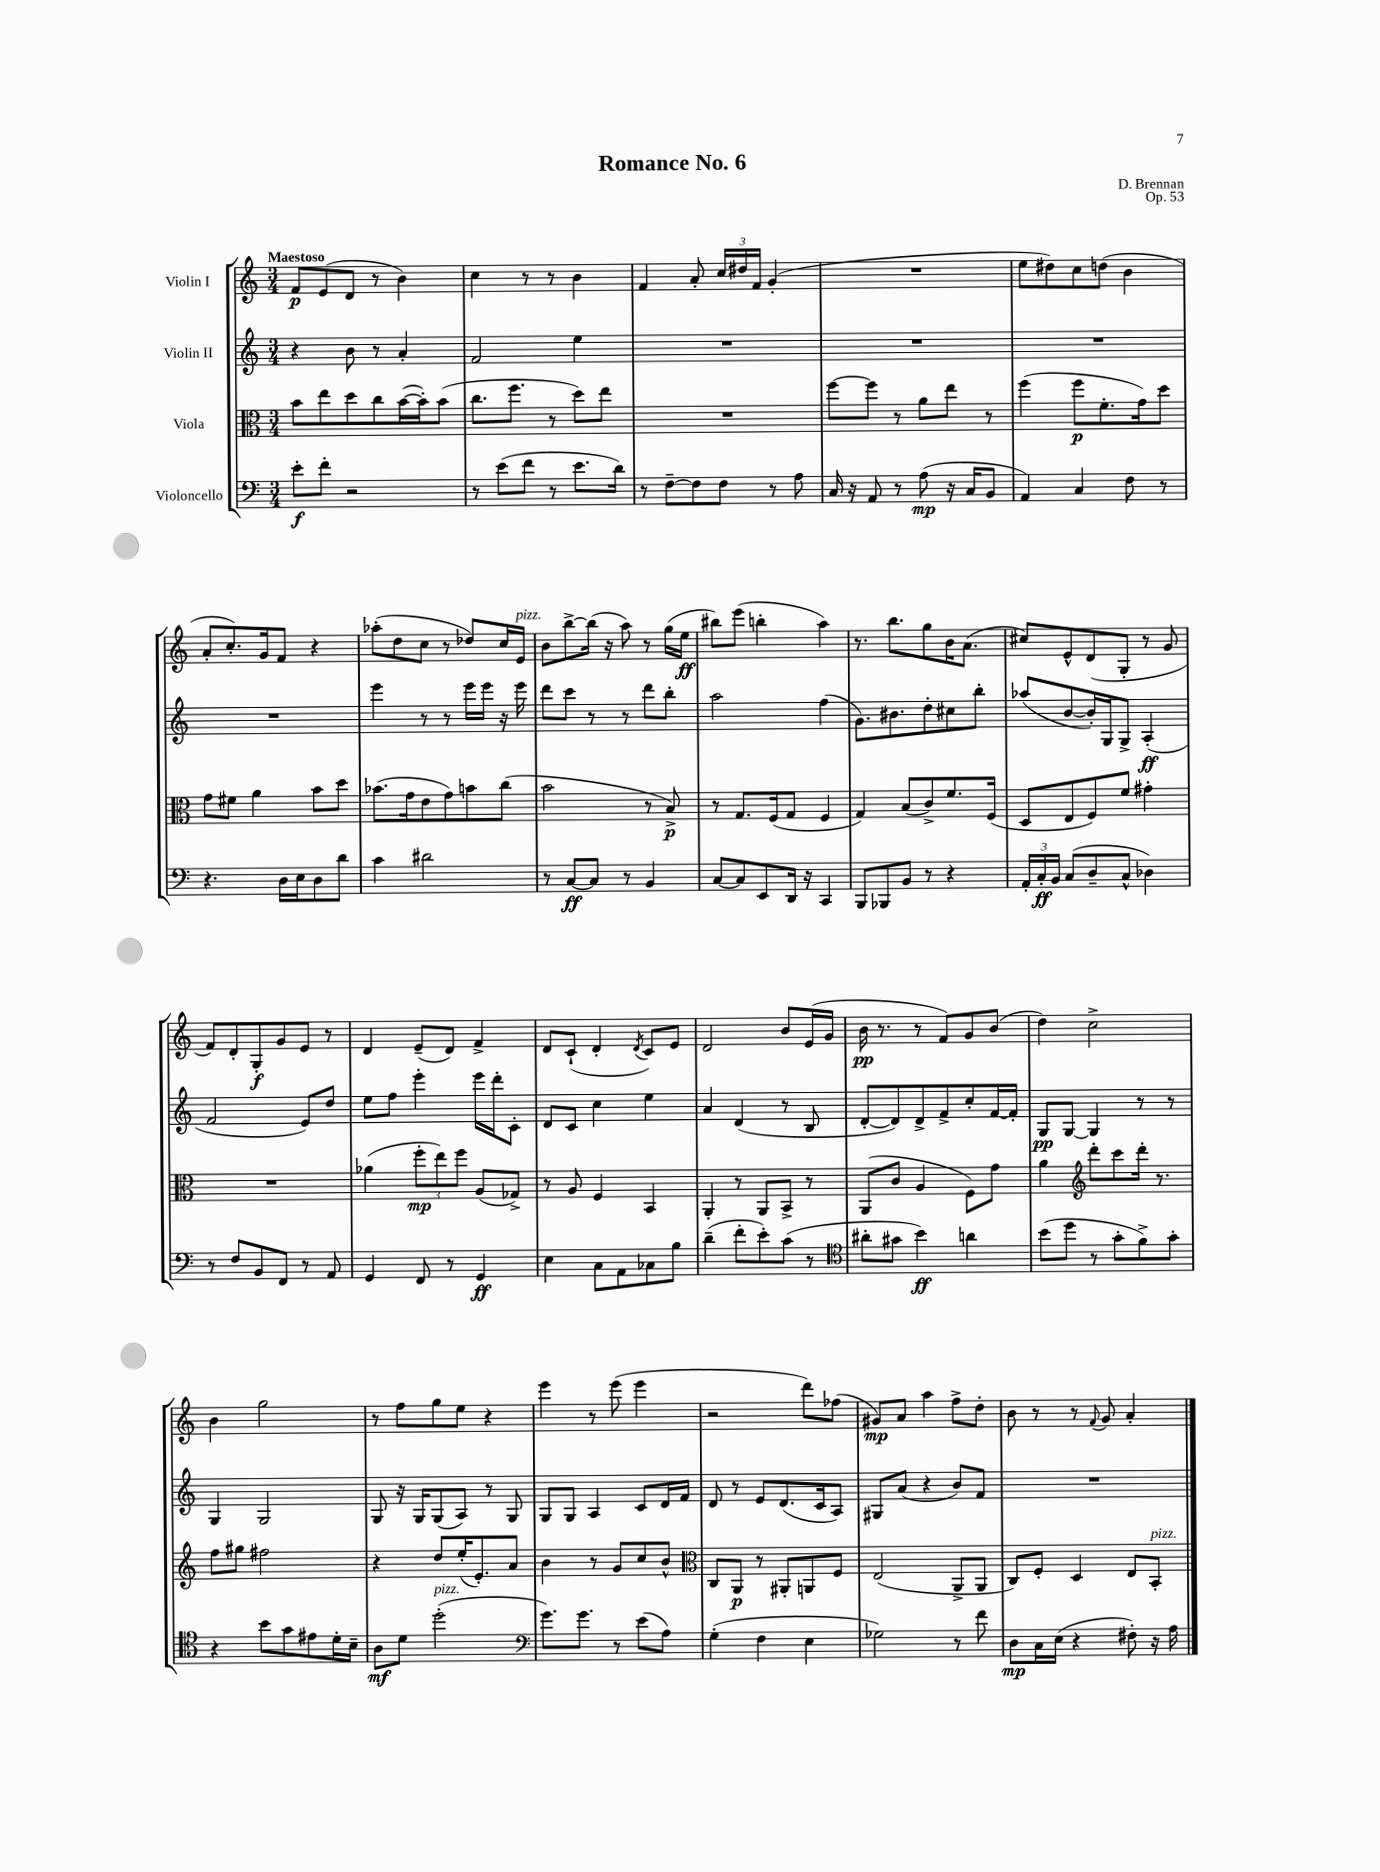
\header { title = "Romance No. 6" composer = "D. Brennan" opus = "Op. 53" }
<<
\new StaffGroup <<
\new Staff = "s0" \with { instrumentName = "Violin I" } {
    \clef treble \key c \major \numericTimeSignature \time 3/4 \tempo "Maestoso"
    \autoBeamOff f'8[\p e'8( d'8] r8 b'4) |
    c''4 r8 r8 b'4 |
    f'4 a'8-. \tuplet 3/2 { c''16[ dis''16 f'16] } g'4-.( |
    R2. |
    e''8[ dis''8) c''8 d''8]( b'4 |
    a'8[-. c''8.-.) g'16 f'8] r4 |
    aes''8[-.( d''8 c''8] r8 des''8[) c''16 e'16]^\markup { \italic "pizz." } |
    b'8[ b''8~-> b''16]( r16 a''8) r8 g''16[( e''16]\ff |
    bis''8[) e'''8]( b''4-. a''4) |
    r8. b''8.[ g''8 b'16 a'8.]( |
    cis''8[) e'8-^ d'8( g8]-. r8 g'8 |
    f'8[) d'8-. g8-.\f g'8 e'8] r8 |
    d'4 e'8[--( d'8]) f'4-> |
    d'8[ c'8]-!( d'4-. \acciaccatura { d'8 } c'8[) e'8] |
    d'2 b'8[ e'16( g'16] |
    b'16\pp r8. r8 f'8[) g'8 b'8]( |
    d''4) c''2-> |
    b'4 g''2 |
    r8 f''8[ g''8 e''8] r4 |
    e'''4 r8 e'''8( e'''4 |
    r2 d'''8[) fes''8]( |
    gis'8[\mp) a'8] a''4 f''8[-> d''8]-. |
    b'8 r8 r8 \appoggiatura { f'8 } g'8 a'4-. \bar "|." |
}
\new Staff = "s1" \with { instrumentName = "Violin II" } {
    \clef treble \key c \major \numericTimeSignature \time 3/4
    \autoBeamOff r4 b'8 r8 a'4-. |
    f'2 e''4 |
    R2. |
    R2. |
    R2. |
    R2. |
    e'''4 r8 r8 e'''16[ e'''16] r16 e'''16 |
    d'''8[ c'''8] r8 r8 d'''8[ b''8]-. |
    a''2 f''4( |
    g'8.[) bis'8. d''8-. cis''8 b''8]-. |
    aes''8[( b'8~ b'16-.) g16 g8]-> a4-.\ff( |
    f'2 e'8[) d''8] |
    e''8[ f''8] e'''4-. e'''16[ d'''16-. c'8]-. |
    d'8[ c'8] c''4 e''4 |
    a'4 d'4( r8 b8 |
    d'8[~-. d'8) d'8-> f'8-> c''8-. f'16~ f'16]-. |
    g8[\pp g8]~ g4 r8 r8 |
    g4 g2 |
    g8 r16 g16[ g8( a8]) r8 g8 |
    g8[ g8] a4 c'8[ d'16 f'16] |
    d'8 r8 e'8[ d'8.( c'16 a8]) |
    gis8[ a'8]( r4 b'8[) f'8] |
    R2. \bar "|." |
}
\new Staff = "s2" \with { instrumentName = "Viola" } {
    \clef alto \key c \major \numericTimeSignature \time 3/4
    \autoBeamOff b'8[ e''8 d''8 c''8 b'16~( b'16-.) b'8]( |
    c''8.[ f''8.] r8 d''8[) e''8] |
    R2. |
    f''8[~ f''8] r8 a'8[ e''8] r8 |
    f''4( f''8[\p f'8.-. g'16) d''8] |
    g'8[ fis'8] a'4 b'8[ d''8] |
    bes'8.[( g'16 e'8 g'8) b'8 c''8]( |
    b'2 r8 b8->\p) |
    r8 g8.[ f16( g8] f4 |
    g4) b8[( c'8->) f'8. f16]( |
    d8[ e8 f8) f'8] gis'4-. |
    R2. |
    aes'4( \tuplet 3/2 { f''8[-.\mp e''8) f''8] } a8[( ges8]->) |
    r8 a8 f4 b,4 |
    a,4-. r8 a,8[ b,8]-> r8 |
    a,8[( c'8] a4 f8[) g'8] |
    a'4 \clef treble d'''8[-. c'''8 d'''16]-. r8. |
    f''8[ gis''8] fis''2 |
    r4 d''8[ e''16-.( e'8.-.) a'8] |
    b'4 r8 g'8[ c''8 b'8]-^ |
    \clef alto c8[ a,8]\p r8 ais,8[-. a,8 f8] |
    e2( a,8[-> a,8] |
    c8[) f8]-. d4 e8[ b,8]-.^\markup { \italic "pizz." } \bar "|." |
}
\new Staff = "s3" \with { instrumentName = "Violoncello" } {
    \clef bass \key c \major \numericTimeSignature \time 3/4
    \autoBeamOff e'8[-.\f f'8]-. r2 |
    r8 e'8[( f'8] r8 e'8.[ d'16]) |
    r8 f8[~-- f8 f8] r8 a8 |
    c16 r16 a,8 r8 a8\mp( r16 c16[ b,8] |
    a,4) c4 f8 r8 |
    r4. d16[ e16 d8 d'8] |
    c'4 dis'2 |
    r8 c8[~\ff c8] r8 b,4 |
    c8[~ c8 e,8 d,16] r16 c,4 |
    b,,8[ bes,,8 b,8] r8 r4 |
    \tuplet 3/2 { a,16[-. c16-.\ff b,16] } c8[( d8-- c8]-^ des4) |
    r8 f8[ b,8 f,8] r8 a,8 |
    g,4 f,8 r8 g,4\ff |
    e4 c8[ a,8 ces8 b8] |
    d'4--( f'8[-. e'8-.) c'8]( r8 |
    \clef tenor ais'8[-. gis'8] b'4\ff) a'4 |
    b'8[( d''8] r8 g'8[-. f'8->) g'8]-. |
    r4 b'8[ g'8 eis'8 d'16-. b16]-- |
    a8[\mf d'8] d''2-.^\markup { \italic "pizz." }( |
    \clef bass g'8.[) g'8.] r8 e'8[( a8]) |
    g4-.( f4 e4 |
    ges2) r8 f'8 |
    d8[\mp c16 e16]( r4 fis8-.) r16 a16 \bar "|." |
}
>>
>>
\layout { \context { \Score \remove "Bar_number_engraver" } }
